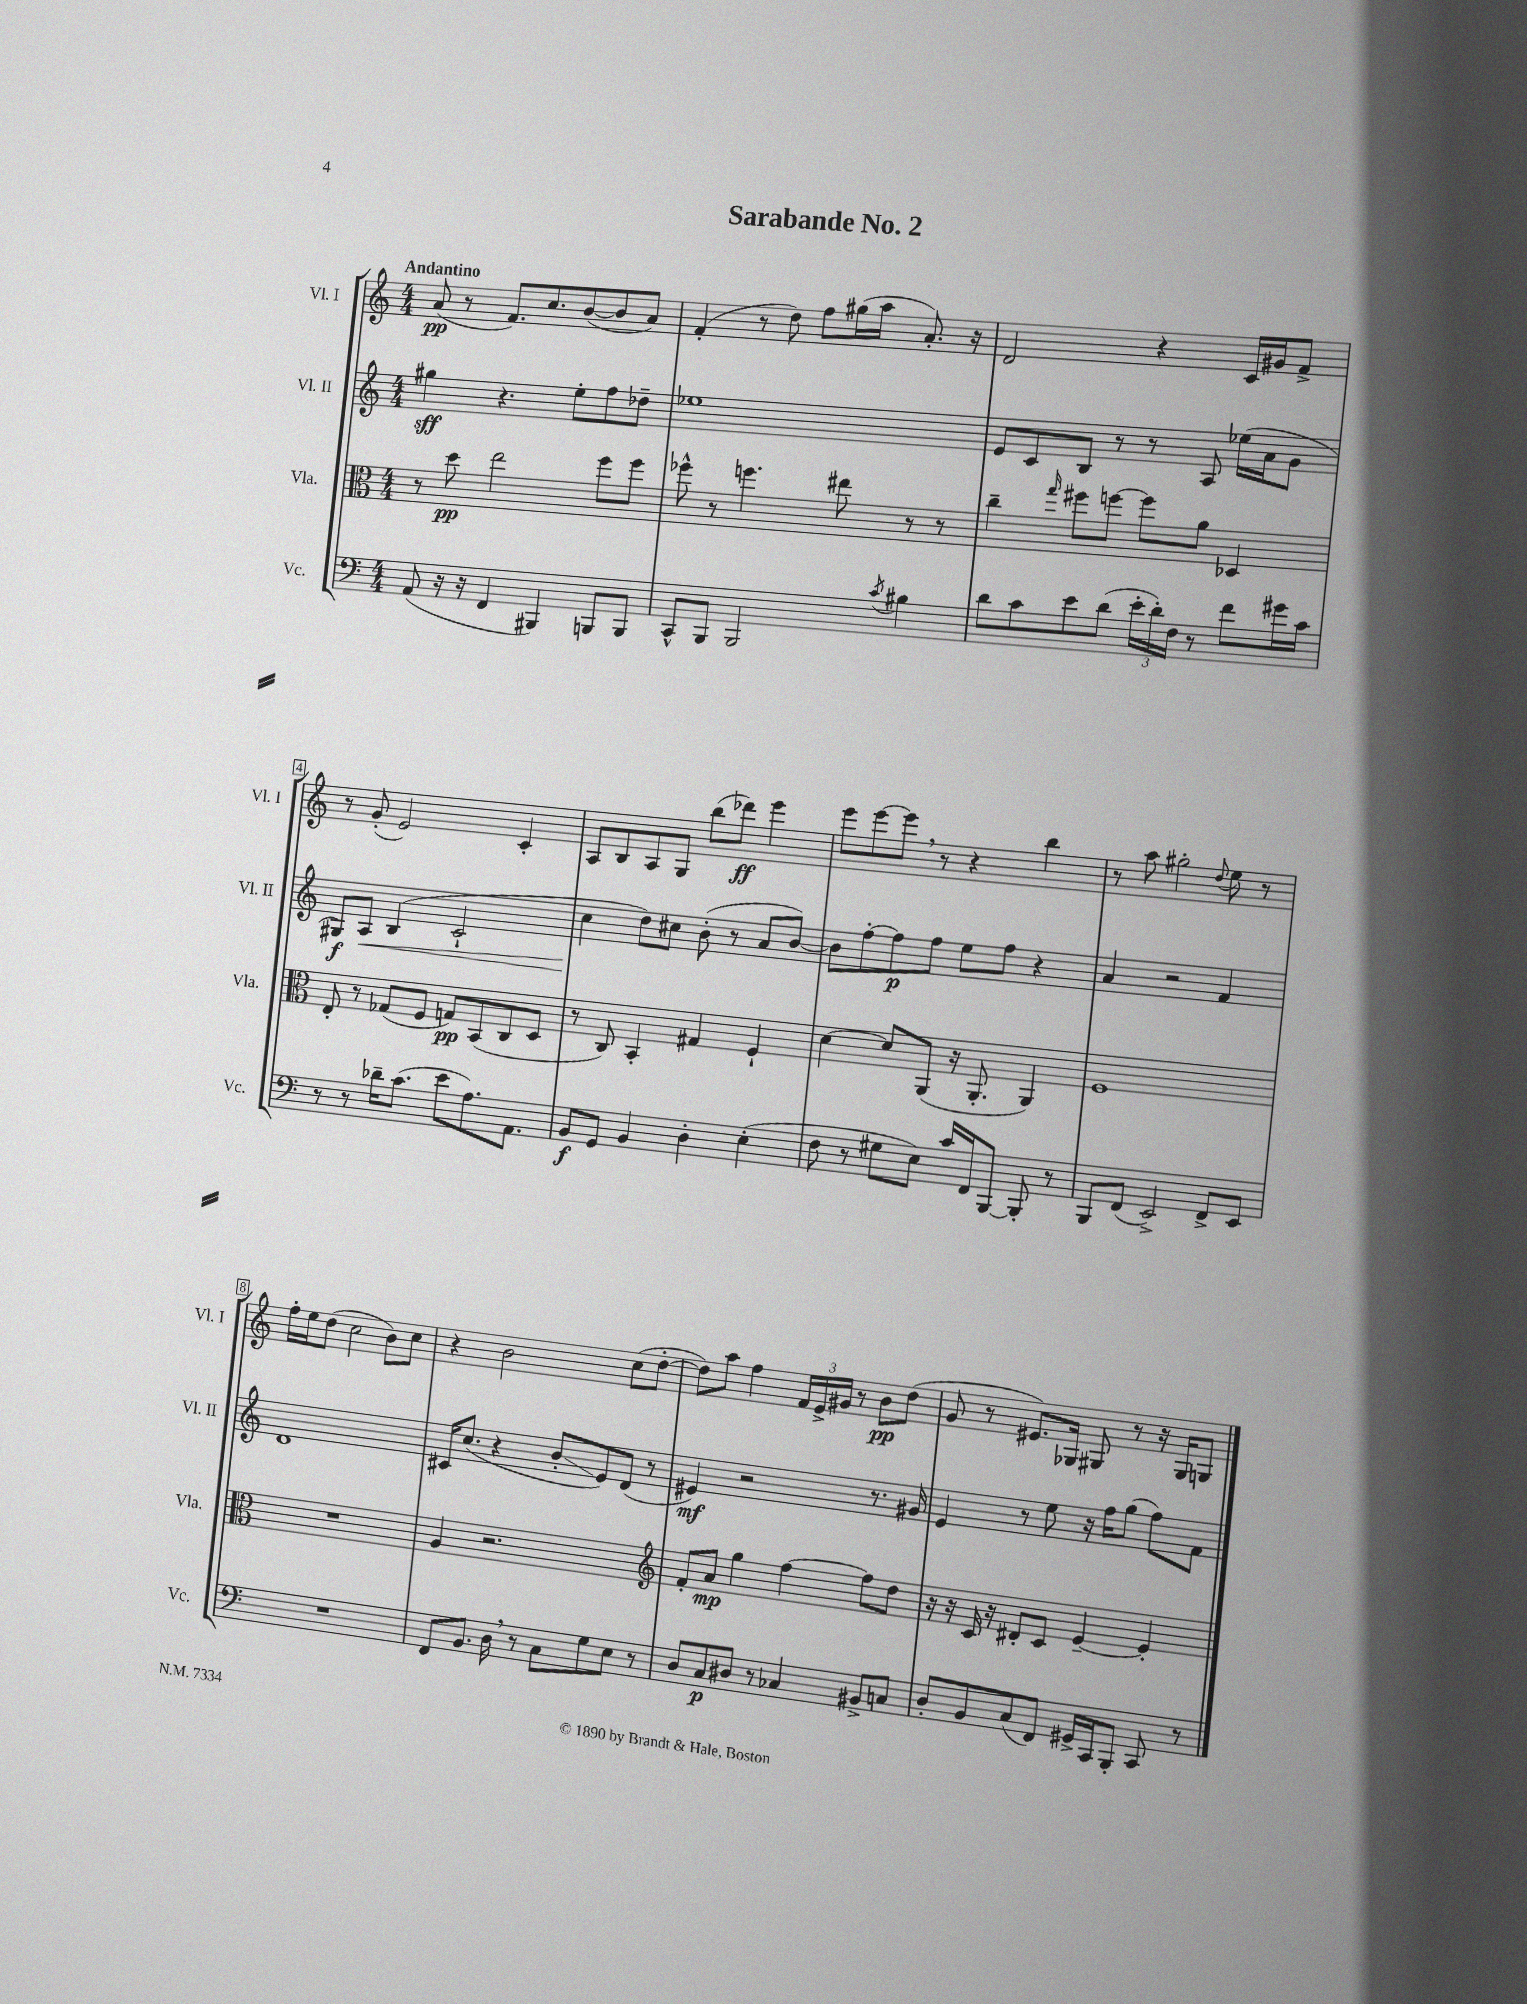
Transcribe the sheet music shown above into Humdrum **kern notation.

**kern	**kern	**kern	**kern
*staff4	*staff3	*staff2	*staff1
*clefF4	*clefC3	*clefG2	*clefG2
*k[]	*k[]	*k[]	*k[]
*M4/4	*M4/4	*M4/4	*M4/4
(8AA	8r	4gg#	(8a
16r	8dd	.	8r
16r	.	.	.
4FF	2ee	4.r	8.f)
.	.	.	8.cc
4BBB#)	.	.	.
.	.	8ee'	([8b
8BBB	8ff	8ff	8b]
8BBB	8ff	8dd-~	8a)
=	=	=	=
8CC^^	8ff-^^	1ee-	(4f'
8BBB	8r	.	.
2BBB	4.ff	.	8r
.	.	.	8dd)
.	.	.	8ff
.	8ee#	.	(16gg#
.	.	.	16aa
8qc	.	.	.
4B#	8r	.	8.a')
.	8r	.	.
.	.	.	16r
=	=	=	=
8d	4cc~	8e	2d
8c	.	8c	.
.	16qqgg	.	.
8e	8ff#	8B	.
(8d	[8ff	8r	.
24e'	8ff]	8r	4r
24d')	.	.	.
24F	.	.	.
8r	8a	8A	.
8f	4D-	(16ee-	16c
.	.	16a	16g#
16g#	.	8g	8f^
16c	.	.	.
=	=	=	=
8r	8E'	8G#)	8r
8r	8r	8A	(8g'
16d-~	(8G-	(4B	2e)
(8.c	.	.	.
.	8F	.	.
8e	8G)	2c`	.
8.A)	(8BB	.	.
.	8C	.	4c'
8.AA	.	.	.
.	8D	.	.
=	=	=	=
8BB	8r	4cc	8A
8GG	8C)	.	8B
4BB	4BB'	8dd)	8A
.	.	8cc#	8G
4D'	4G#	(8b'	(8bb
.	.	8r	8ddd-)
(4E'	4F`	8a	4eee
.	.	[8b)	.
=	=	=	=
8F	[4d	8b]	8eee
8r	.	[8ff'	[8eee
8G#	8d]	8ff]	8eee]
8E)	(8AA	8ff	8r
16c	16r	8ee	4r
16FF	8.AA'	.	.
[8BBB	.	8ff	.
8BBB']	4AA)	4r	4bb
8r	.	.	.
=	=	=	=
8BBB	1F	4a	8r
(8FF	.	.	8aa
2EE^)	.	2r	2gg#'
.	.	.	8qqdd
8FF^	.	4f	8ee
8EE	.	.	8r
=	=	=	=
1r	1r	1d	16ff'
.	.	.	16ee
.	.	.	(8dd
.	.	.	2cc
.	.	.	8b)
.	.	.	8cc
=	=	=	=
8FF	4A	16c#	4r
.	.	(8.cc	.
8.BB	.	.	.
.	2.r	4r	2b
16D	.	.	.
8r	.	.	.
8C	.	8b'	.
8G	.	8e)	.
8E	.	(8d	(8cc
8r	.	8r	[8dd'
=	=	=	=
*	*clefG2	*	*
8D	8f'	4e#)	8dd])
8C	8a	.	8aa
8D#	4gg	2r	4ff
8r	.	.	.
4C-	[4ff	.	24f
.	.	.	24e^
.	.	.	24g#
.	.	.	8r
8BB#^	8ff]	8.r	8b
8C	8dd	.	(8dd
.	.	16g#	.
=	=	=	=
8D'	16r	4e	8g
.	16r	.	.
8BB	16c	.	8r
.	16r	.	.
(8C	8d#'	8r	8.e#)
8FF)	8c	8ee	.
.	.	.	16G-
16GG#^	[4e~	16r	8G#
16CC	.	16ff	.
8BBB'	.	(8gg	8r
8CC	4e']	8ff)	16r
.	.	.	16G#
8r	.	8f	8G
==	==	==	==
*-	*-	*-	*-
